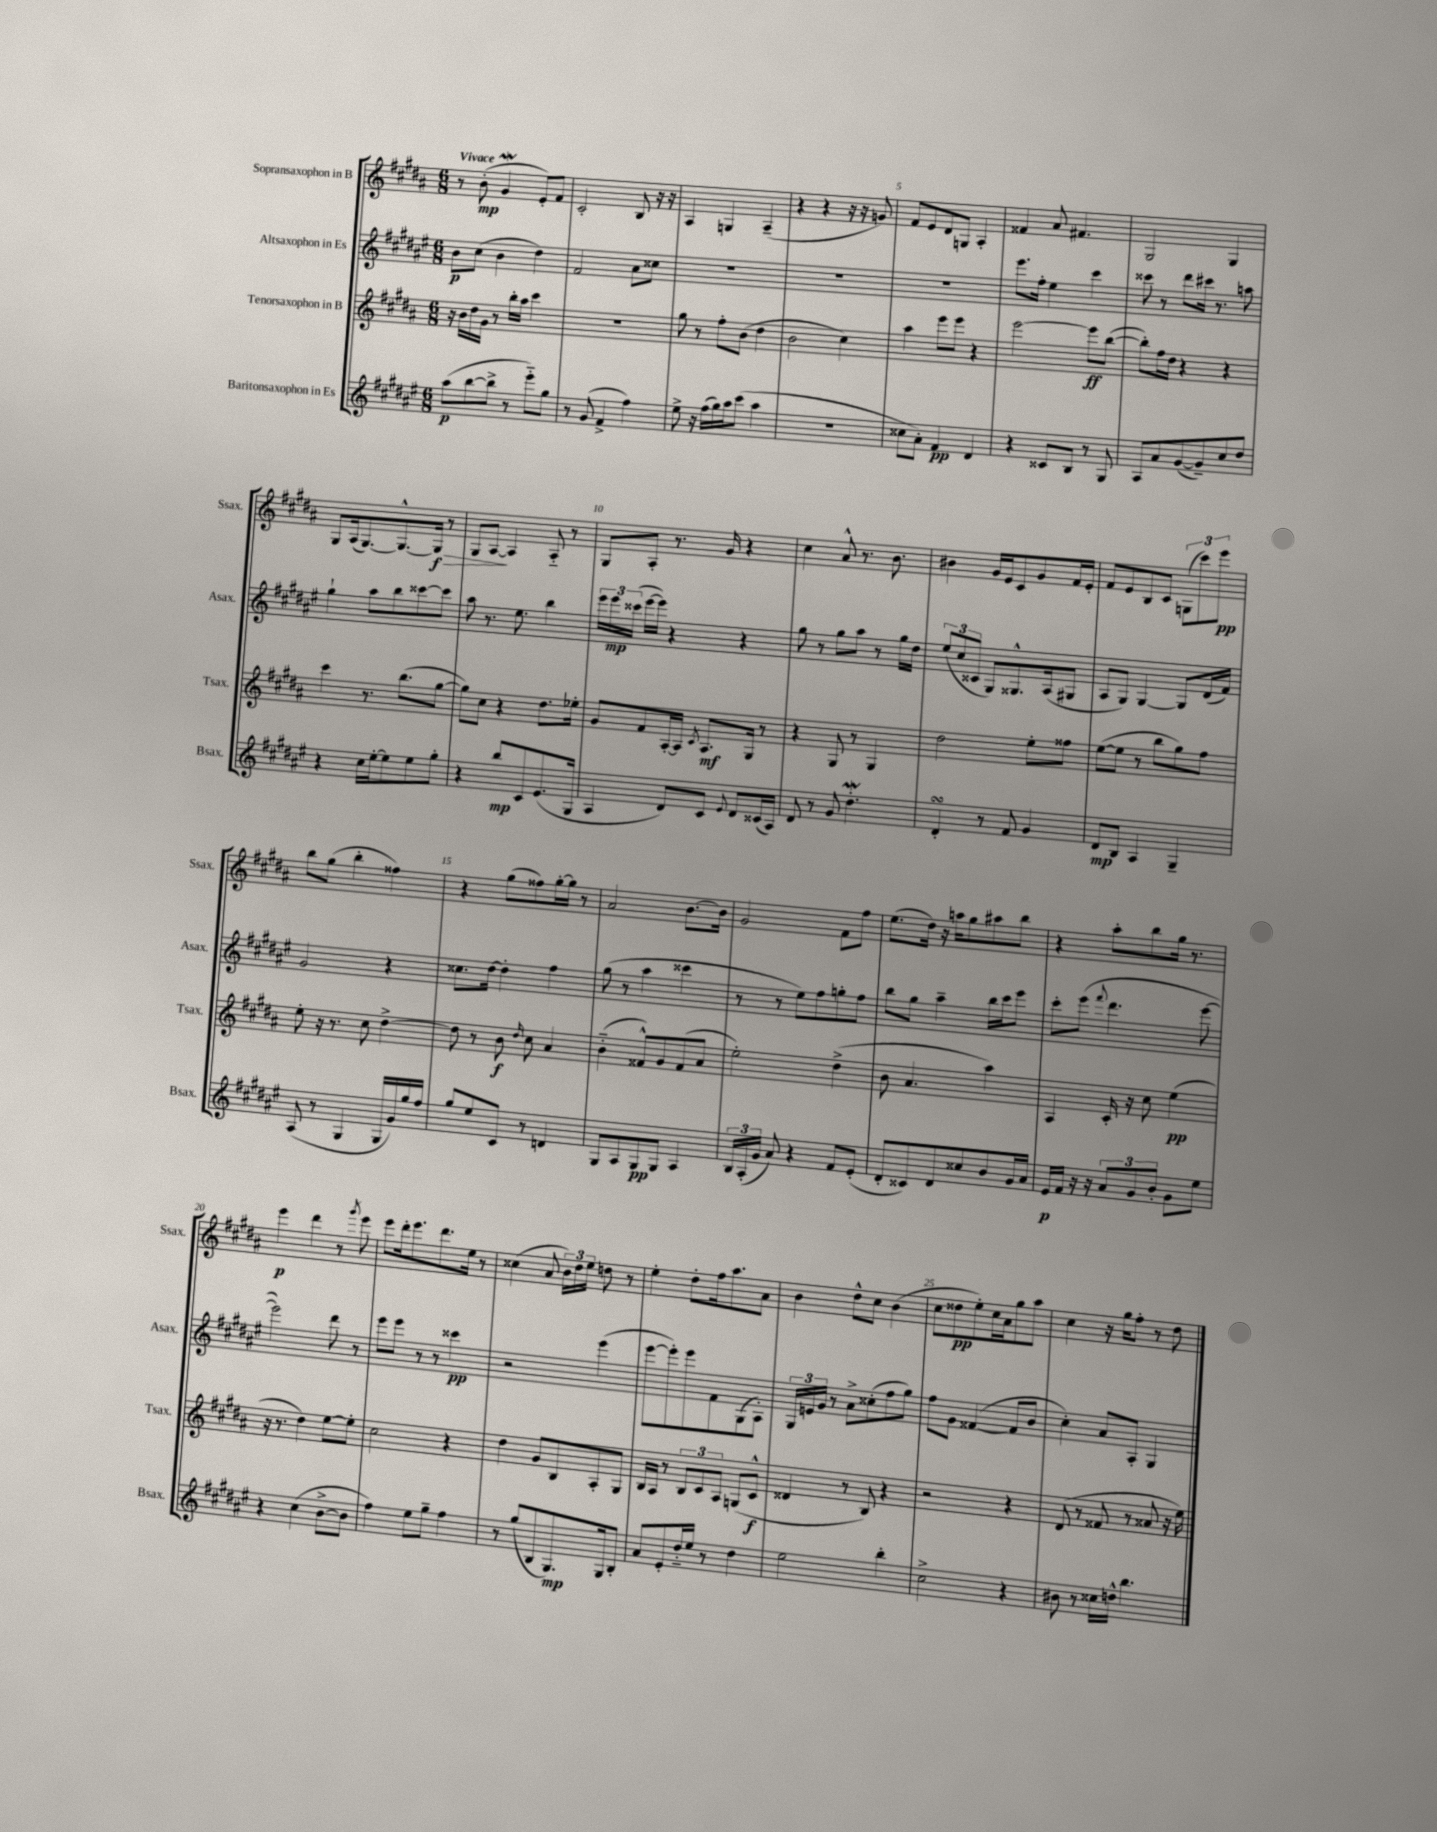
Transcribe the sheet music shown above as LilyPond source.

<<
\new StaffGroup <<
\new Staff = "s0" \with { instrumentName = "Sopransaxophon in B" shortInstrumentName = "Ssax." } {
    \clef treble \key b \major \numericTimeSignature \time 6/8 \tempo "Vivace"
    \autoBeamOff r8 b'8-.\mp( gis'4\mordent e'8[-.) fis'8] |
    cis'2-. b8 r16 r16 |
    ais4 g4 ais4--( |
    r4 r4 r16 r16 g'8) |
    fis'8[ e'8 dis'8 g8] ais4-. |
    fisis'4 ais'8 fis'4. |
    gis2 gis4 |
    gis8[ ais16( gis8.~) gis8.~-^ gis16]\f\> r8 |
    gis8[ ais8]~\! ais4 ais8-_ r8 |
    gis8[ ais8]-. r8. gis'16 r4 |
    cis''4 ais'8-^ r8. b'8. |
    bis'4 gis'16[ e'16 cis'8 gis'8 fis'16 e'16]-. |
    fis'8[ e'8 b8 cis'8] \tuplet 3/2 { g8[( cis'''8) e'''8]\pp } |
    b''8[ gis''8]( b''4-. fisis''4) |
    r4 gis''8[( fisis''8) gis''16~-. gis''16] r8 |
    ais'2 b'8.[~ b'16] |
    gis'2 fis'8[ fis''8] |
    e''8.[( dis''16]) r16 a''16[ gis''8 ais''8 b''8] |
    r4 ais''8[-. b''8 gis''16] r8. |
    e'''4\p dis'''4 r8 \acciaccatura { gis'''8 } e'''8 |
    e'''8[ dis'''16-. e'''8. dis'''8. e''16] r8 |
    cisis''4( ais'8 \tuplet 3/2 { b'16[) dis''16 e''16] } d''8 r8 |
    e''4-. dis''8[-. fis''16 ais''8. ais'8] |
    b'4 dis''8[-^ cis''8] b'4( |
    cis''8[ disis''8\pp e''8-.) cis''16 ais'16 gis''8 ais''8] |
    cis''4 r16 gis''16[ fis''8]-. r8 dis''8 \bar "|." |
}
\new Staff = "s1" \with { instrumentName = "Altsaxophon in Es" shortInstrumentName = "Asax." } {
    \clef treble \key fis \major \numericTimeSignature \time 6/8
    \autoBeamOff b'8[\p cis''8]( b'4 dis''4) |
    fis'2 ais'8[ cisis''8] |
    R2. |
    R2. |
    R2. |
    eis'''8.[ fis''16]-. eis''4 cis'''4 |
    cisis'''8 r8 dis'''8[ cis'''16] r8. a''8 |
    gis''4-! ais''8[ b''8 cisis'''8~ cisis'''8] |
    ais''8 r8. eis''8. b''4 |
    \tuplet 3/2 { eis'''16[ eis'''16\mp cisis'''16]( } eis'''16[~ eis'''16]) r4 r4 |
    gis''8 r8 gis''8[ ais''8] r8 gis''16[ dis''16] |
    \tuplet 3/2 { eis''8[( cis''8 cisis'8] } gis8[) gisis8.-^ ais16( gis8] |
    ais8[ gis8]) gis4~ gis8[ dis'16( fis'16]) |
    gis'2 r4 |
    cisis''8.[ dis''16]~ dis''4-. fis''4 |
    gis''8( r8 ais''4 cisis'''4 |
    r8 r8 eis''8[) fis''8 g''8-. fis''8] |
    b''8[ gis''8] ais''4-- b''16[ cis'''16 eis'''8] |
    cis'''8[-. eis'''8]( \appoggiatura { fis'''8 } dis'''4. eis'''8~ |
    eis'''2) dis'''8 r8 |
    eis'''8[ eis'''8] r8 r8 cisis'''4\pp |
    r2 eis'''4( |
    eis'''8[~ eis'''8-.) eis'''8 fis'8 gis8( ais8]-.) |
    \tuplet 3/2 { gis16[ e'16 gis'16] } r8 ais'8[-> cisis''8-.( fis''8 gis''8]) |
    fis''8[ gis'8] fisis'4~( fisis'8[ b'8] |
    cis''4-.) ais'8[ ais8]-. gis4 \bar "|." |
}
\new Staff = "s2" \with { instrumentName = "Tenorsaxophon in B" shortInstrumentName = "Tsax." } {
    \clef treble \key b \major \numericTimeSignature \time 6/8
    \autoBeamOff r16 b'16[ dis''16 gis'16] r8 b''16[-. ais''16] cis'''4 |
    R2. |
    gis''8 r8 fis''8[-. b'8]( dis''4 |
    b'2 cis''4) |
    ais''4 e'''8[ e'''8] r4 |
    e'''2~ e'''8[\ff b''8]~( |
    b''8[-.) fis''16 dis''16] r4 r4 |
    cis'''4 r8. b''8.[( gis''8]~ |
    gis''8[) cis''8] r4 dis''8.[ ees''16]-. |
    gis'8[ fis'8 ais16~-. ais16] \acciaccatura { cis'8 } ais8.[\mf gis16] r8 |
    r4 gis8 r8 gis4 |
    dis''2 e''8[-. fisis''8] |
    e''8[~( e''8] r8 b''8[ gis''8) fis''8] |
    e''8-. r16 r8. cis''8 dis''4~-> |
    dis''8 r8 b'8\f \grace { dis''16 } cis''8 ais'4 |
    b'4-_( fisis'8[-^) gis'8 fisis'8( ais'8] |
    e''2-.) dis''4->( |
    b'8 ais'4. ais''4) |
    ais4 cis'16-. r16 cis''8 e''4\pp( |
    r16 r8. dis''4) e''8[~ e''8]-. |
    cis''2 r4 |
    dis''4 gis'8[ b8 ais8-. gis8] |
    b16[ ais16] r8 \tuplet 3/2 { b8[ cis'8 ais8] } g8[( cis'8]-^\f |
    disis'4 r8 b8) r4 |
    r2 r4 |
    dis'8( r8 fisis'8 r8 aisis'8 r16 e''16) \bar "|." |
}
\new Staff = "s3" \with { instrumentName = "Baritonsaxophon in Es" shortInstrumentName = "Bsax." } {
    \clef treble \key fis \major \numericTimeSignature \time 6/8
    \autoBeamOff ais''8[\p( b''8~ b''8]-> r8 eis'''8[-_) gis''8] |
    r8 gis'8( fis'4-> fis''4) |
    eis''8-> r16 fis''16[( gis''16) ais''16 cis'''8]( ais''4 |
    R2. |
    cisis''8[ ais'8]-.) fis'4\pp dis'4 |
    r4 cisis'8[ b8] r8 gis8 |
    ais8[ ais'8 gis'8~( gis'8--) cis''8 dis''8] |
    r4 cis''16[ eis''16~-. eis''8 eis''8 gis''8]-. |
    r4 b''8[\mp cis'8 eis'8.( gis16] |
    ais4 dis'8[) cis'8] \appoggiatura { eis'8 } dis'8[ cisis'16( ais16]) |
    dis'8 r8 gis'8 dis''4.-.\mordent |
    dis'4-.\turn r8 fis'8 gis'4 |
    dis'8[\mp b8] ais4 gis4-- |
    ais8( r8 gis4 gis16[ gis'16) gis''16 fis''16] |
    gis''8[ eis''8 cis'8] r8 d'4 |
    gis8[ ais8 gis8\pp gis8] ais4 |
    \tuplet 3/2 { b16[ ais16-.( gis'16] } ais'8) r4 fis'8[ eis'8]-.( |
    dis'8[-. cisis'8) dis'8 cisis''8 b'8 gis'16 ais'16] |
    eis'16[\p fis'16] r16 r16 \tuplet 3/2 { ais'8[ gis'8 b'8]-. } gis'8[ eis''8] |
    r4 cis''4( b'8[~-> b'8] |
    fis''4) eis''8[ gis''8]-- fis''4 |
    r8 gis''8[( b8 gis8.\mp) gis16 b8]-. |
    ais'8[ eis'8-. dis''16-_ eis''16] r8 dis''4 |
    eis''2 b''4-. |
    cis''2-> r4 |
    bis'8 r8 cisis''16[ d''16]-^ b''4. \bar "|." |
}
>>
>>
\layout { \context { \Score \override BarNumber.break-visibility = ##(#f #t #t) barNumberVisibility = #(every-nth-bar-number-visible 5) } }
